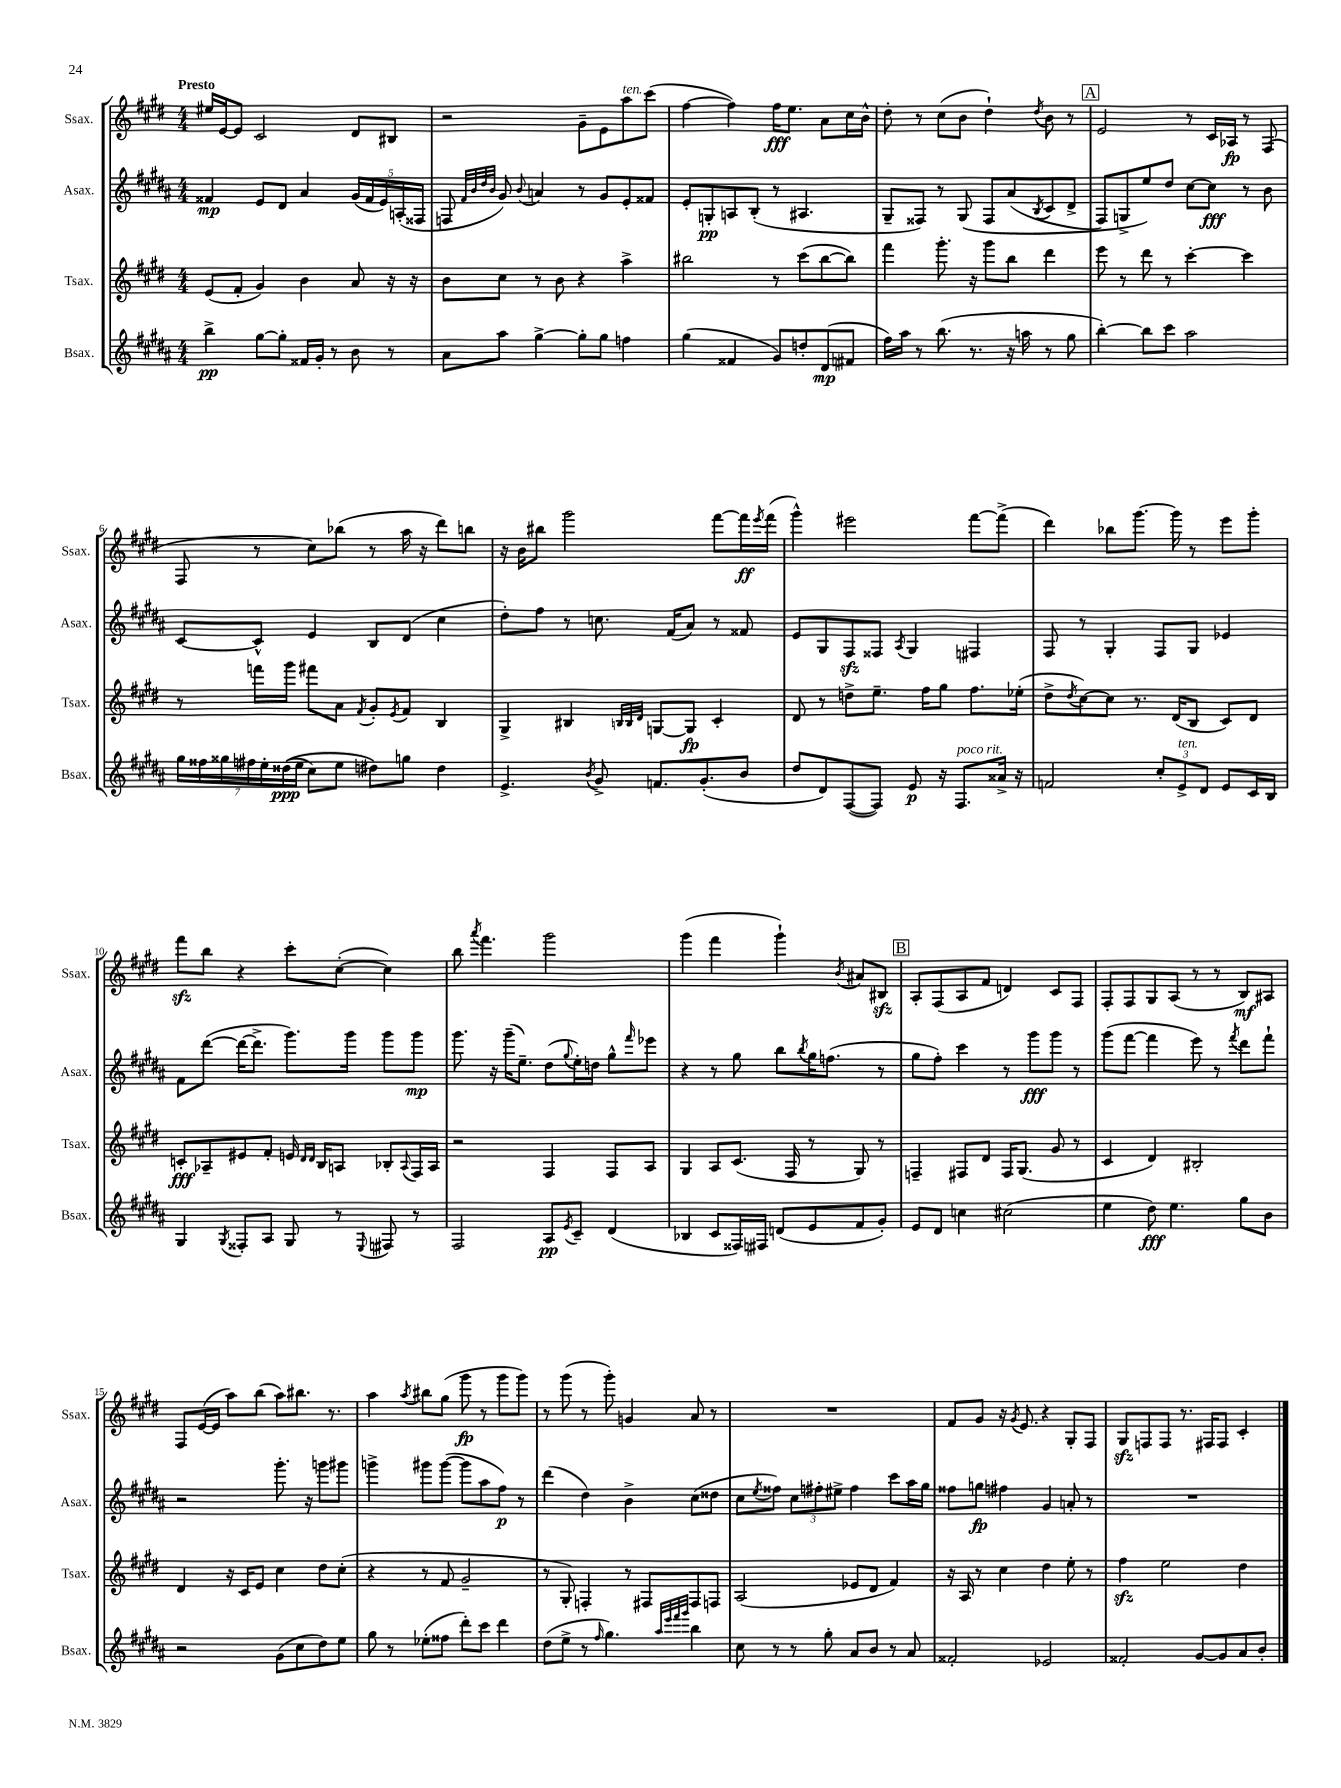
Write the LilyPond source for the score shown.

<<
\new StaffGroup <<
\new Staff = "s0" \with { instrumentName = "Ssax." shortInstrumentName = "Ssax." } {
    \clef treble \key e \major \numericTimeSignature \time 4/4 \tempo "Presto"
    eis''16 e'16~ e'8 cis'2 dis'8 bis8 |
    r2 gis'8-- e'8 a''8^\markup { \italic "ten." } cis'''8( |
    fis''4~ fis''4) fis''16\fff e''8. a'8 cis''16 b'16-^ |
    dis''8-. r8 cis''8( b'8 dis''4-!) \acciaccatura { dis''8 } b'8 r8 |
    \mark \markup { \box "A" } e'2 r8 cis'16 aes16\fp r8 fis8( |
    fis8 r8 cis''8) bes''8( r8 a''16 r16 dis'''8) b''8 |
    r16 b'16 bis''8 gis'''2 fis'''8~ fis'''16\ff \acciaccatura { e'''8 } fis'''16( |
    gis'''4-^) eis'''2 fis'''8~ fis'''8->( |
    dis'''4) bes''8 gis'''8.~ gis'''16 r8 e'''8 gis'''8-. |
    fis'''8\sfz b''8 r4 cis'''8-. cis''8~-.( cis''4) |
    b''8 \acciaccatura { a'''8 } fis'''4. gis'''2 |
    gis'''4( fis'''4 gis'''4-!) \acciaccatura { b'8 } ais'8 bis8\sfz |
    \mark \markup { \box "B" } a8-. fis8( a8 fis'8 d'4) cis'8 fis8 |
    fis8-. fis8 gis8 a8( r8 r8 b8\mf) ais8 |
    fis8 e'16~( e'16 a''8) b''8( a''8) bis''8. r8. |
    a''4 \acciaccatura { a''8 } bis''8 gis''8( gis'''8\fp r8 gis'''8 gis'''8) |
    r8 gis'''8( r8 gis'''8-.) g'4 a'8 r8 |
    R1 |
    fis'8 gis'8 r16 \acciaccatura { gis'8 } e'8. r4 gis8-. fis8 |
    gis8\sfz f8 f8 r8. fis16 fis8 cis'4-. \bar "|." |
}
\new Staff = "s1" \with { instrumentName = "Asax." shortInstrumentName = "Asax." } {
    \clef treble \key b \major \numericTimeSignature \time 4/4
    fisis'4\mp e'8 dis'8 ais'4 \tuplet 5/4 { gis'16( fisis'16 e'16) a16-.( fisis16 } |
    f8 \grace { fis'32 b'32 dis''32 b'32 } gis'8) \appoggiatura { b'8 } a'4 r8 gis'8 e'8-. fisis'8 |
    e'8-. g8-.\pp a8 b8-.( r8 ais4. |
    gis8-- fisis8) r8 gis8\( fisis8 ais'8( \acciaccatura { b8 } cis'8 dis'8-> |
    \mark \markup { \box "A" } fis8) g8-> e''8\) dis''8 cis''8~ cis''8\fff r8 b'8 |
    cis'8~ cis'8-^ e'4 b8 dis'8( cis''4 |
    dis''8-.) fis''8 r8 c''8. fis'16( ais'8) r8 fisis'8 |
    e'8 gis8 fis8\sfz fisis8 \acciaccatura { ais8 } gis4 fis4 |
    fis8 r8 gis4-. fis8 gis8 ees'4 |
    fis'8 dis'''8~( dis'''16~ dis'''8.-> gis'''8.) gis'''16 gis'''8 gis'''8\mp |
    gis'''8. r16 gis'''16--( e''8.--) dis''8( \appoggiatura { gis''8 } e''16-.) d''16 gis''8-^ \grace { fis'''16 } ees'''8 |
    r4 r8 gis''8 b''8 \acciaccatura { b''8 } gis''16 f''8.( r8 |
    \mark \markup { \box "B" } gis''8 fis''8-.) cis'''4 r8 gis'''8\fff gis'''8 r8 |
    gis'''8( fis'''8~ fis'''4 e'''8) r8 \acciaccatura { fis'''8 } dis'''8 fis'''8-! |
    r2 gis'''8.-. r16 g'''8 gis'''8 |
    g'''4-> gis'''8 gis'''8~( gis'''8 ais''8 fis''8\p) r8 |
    dis'''4( dis''4) b'4-> cis''8( disis''8 |
    cis''8 \acciaccatura { e''8 } fisis''8) \tuplet 3/2 { cis''8 fis''8-. eis''8-> } fis''4 cis'''8 ais''16 gis''16 |
    fisis''8 g''8\fp fis''4 gis'4 a'8-. r8 |
    R1 \bar "|." |
}
\new Staff = "s2" \with { instrumentName = "Tsax." shortInstrumentName = "Tsax." } {
    \clef treble \key e \major \numericTimeSignature \time 4/4
    e'8( fis'8-. gis'4) b'4 a'8 r16 r16 |
    b'8 cis''8 r8 b'8 r4 a''4-> |
    bis''2 r8 cis'''8( bis''8~ bis''8) |
    fis'''4 gis'''8.-. r16 gis'''8 b''8 dis'''4 |
    \mark \markup { \box "A" } e'''8 r8 dis'''8 r8 cis'''4~-. cis'''4 |
    r8 f'''16 gis'''16 fis'''8 a'8 \acciaccatura { fis'8 } gis'8-. \acciaccatura { e'8 } fis'8 b4 |
    gis4-> bis4 \grace { b32 b32 dis'32 } g8~ g8\fp cis'4-. |
    dis'8 r8 d''8-> e''8.-- fis''16 gis''8 fis''8. ees''16-.( |
    dis''8-> \acciaccatura { dis''8 } cis''8~) cis''8 r8. dis'16( b8 cis'8) dis'8 |
    c'8-.\fff aes8-- eis'8 fis'8-. e'16 \grace { dis'16 dis'16 } b16 a8 bes8-. \appoggiatura { a8 } fis16 a16 |
    r2 fis4 fis8 a8 |
    gis4 a8 cis'8.( fis16 r8 gis8) r8 |
    \mark \markup { \box "B" } f4-- fis8 dis'8 fis16 gis8.( gis'8 r8 |
    cis'4 dis'4) bis2-. |
    dis'4 r16 cis'16 e'8 cis''4 dis''8 cis''8-.( |
    r4 r8 fis'8 gis'2-- |
    r8 gis8-.) f4-. r8 fis8 fis8 f8 |
    a2( ees'8 dis'8 fis'4) |
    r16 a16 r8 cis''4 dis''4 e''8-. r8 |
    fis''4\sfz e''2 dis''4 \bar "|." |
}
\new Staff = "s3" \with { instrumentName = "Bsax." shortInstrumentName = "Bsax." } {
    \clef treble \key b \major \numericTimeSignature \time 4/4
    b''4->\pp gis''8~ gis''8-. fisis'16 gis'16-. r8 b'8 r8 |
    ais'8 ais''8 gis''4~-> gis''8-. gis''8 f''4 |
    gis''4( fisis'4 gis'8) d''8-. dis'8\mp( fis'8 |
    fis''16) ais''16 r8 b''8.( r8. r16 a''16 r8 gis''8 |
    \mark \markup { \box "A" } b''4~-.) b''8 cis'''8 ais''2 |
    \tuplet 7/4 { gis''16 fisis''16 gisis''16 fis''16 e''16-. disis''16\ppp(\( e''16 } cis''8) e''8 dis''8\) g''8 dis''4 |
    e'4.-> \acciaccatura { b'8 } gis'8-> f'8. gis'8.-.( b'8 |
    dis''8 dis'8) fis8~( fis8) e'8\p r16 fis8.^\markup { \italic "poco rit." } aisis'16-> r16 |
    f'2 \tuplet 3/2 { cis''8-. e'8->^\markup { \italic "ten." } dis'8 } e'8 cis'16 b16 |
    gis4 \acciaccatura { gis8 } fisis8-. ais8 gis8 r8 \appoggiatura { e8 } fis8 r8 |
    fis2 ais8\pp \acciaccatura { e'8 } cis'8-- dis'4( |
    bes4 cis'8 fisis16) fis16 d'8( e'8 fis'8 gis'8-.) |
    \mark \markup { \box "B" } e'8 dis'8 c''4 cis''2( |
    e''4 dis''8\fff) e''4. gis''8 b'8 |
    r2 gis'8( cis''8 dis''8) e''8 |
    gis''8 r8 ees''8-.( fisis''8 dis'''8-.) cis'''8 dis'''4 |
    dis''8( e''8-> r8 \grace { fis''16 } gis''4.) \grace { ais''32 e'''32 fis'''32 gis'''32 } b''4 |
    cis''8 r8 r8 gis''8-. ais'8 b'8 r8 ais'8 |
    fisis'2-. ees'2 |
    fisis'2-. gis'8~ gis'8 ais'8 b'8-. \bar "|." |
}
>>
>>
